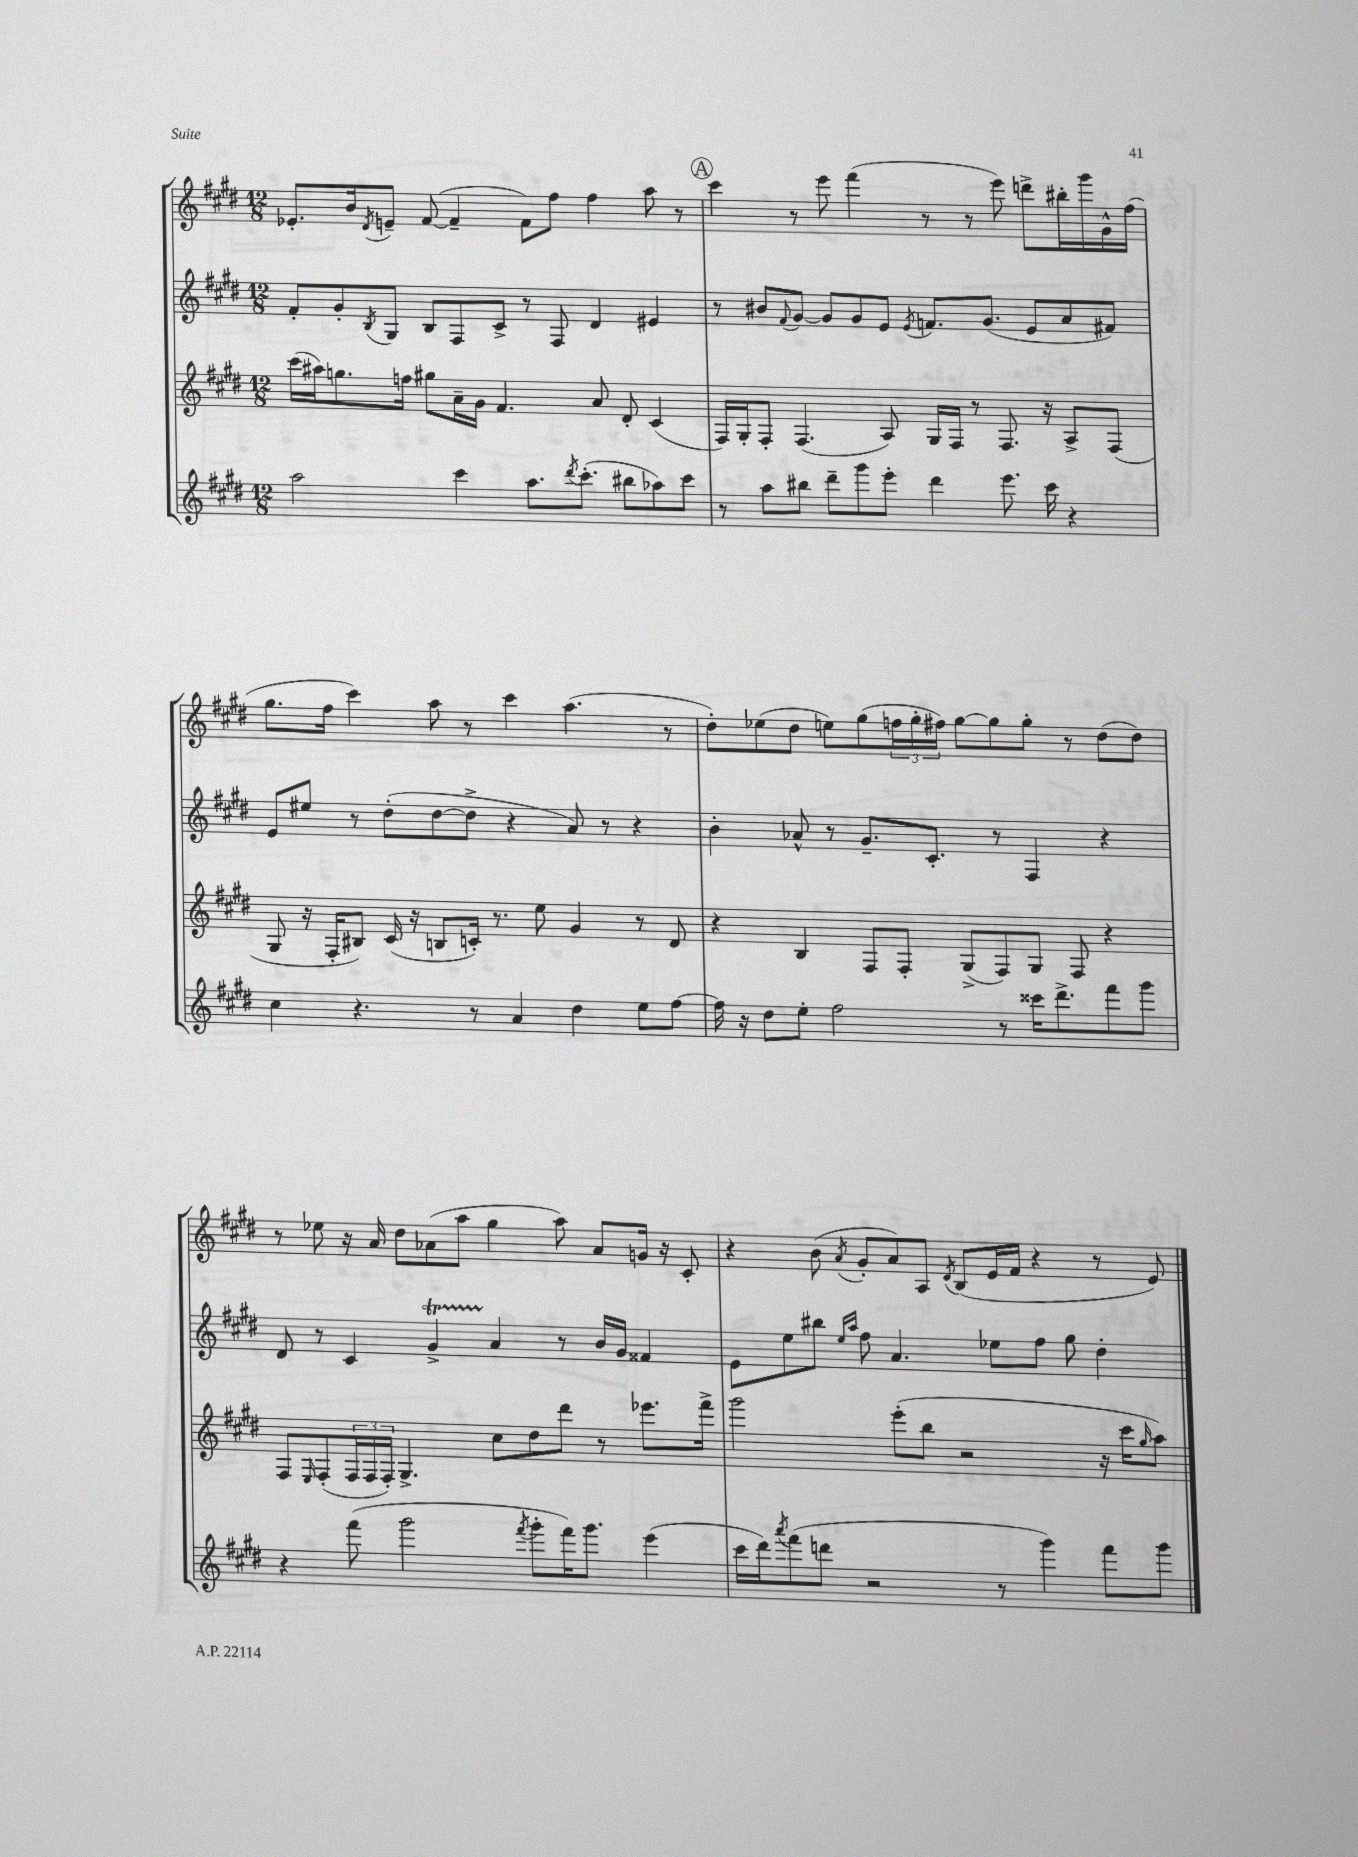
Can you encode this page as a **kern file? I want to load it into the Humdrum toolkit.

**kern	**kern	**kern	**kern
*staff4	*staff3	*staff2	*staff1
*clefG2	*clefG2	*clefG2	*clefG2
*k[f#c#g#d#]	*k[f#c#g#d#]	*k[f#c#g#d#]	*k[f#c#g#d#]
*M12/8	*M12/8	*M12/8	*M12/8
2aa	(16ccc#	8f#'	8.e-'
.	16aa#)	.	.
.	8.gg	8g#'	.
.	.	.	16b
.	.	8qB	8qd#
.	.	8G#	8e~
.	16ff	.	.
.	8gg#	8B	([8f#
4ccc#	16a~	8F#	4f#~]
.	16g#	.	.
.	4.f#	8c#^	.
8.aa	.	8r	8f#)
.	.	8F#	8ff#
8qddd#	.	.	.
(8.ccc#'	.	.	.
.	8a	4d#	4ff#
8bb#	8d#'	.	.
8aa-)	(4c#	4e#	8aa
8ccc#	.	.	8r
=	=	=	=
8r	16F#)	8r	4ccc#
.	16G#'	.	.
8aa	8F#'	8b#	.
.	.	8qqf#	.
8bb#	(4.F#	[8g#	8r
8ddd#~	.	8g#]	8eee
8ggg#	.	8g#	(4fff#
8eee'	8A)	8e	.
.	.	8qe	.
4ddd#	16G#	8.f	8r
.	16F#	.	.
.	8r	.	8r
.	.	(8.g#	.
8.eee	8.F#	.	8eee)
.	.	8e	8ddd^
16ccc#	16r	.	.
4r	8A^	8a	16bb#'
.	.	.	16ggg#
.	(8F#	8f#)	16g#^^
.	.	.	(16ff#
=	=	=	=
4cc#	8G#	8e	8.gg#
.	16r	8ee#	.
.	16F#'	.	16ff#
4.r	8B#)	8r	4ccc#)
.	(16c#	(8dd#'	.
.	16r	.	.
.	8B	[8dd#	8aa
8r	16c')	8dd#^]	8r
.	8.r	.	.
4a	.	4r	4ccc#
.	8ee	.	.
4dd#	4g#	8a)	(4.aa
.	.	8r	.
8ee	8r	4r	.
[8ff#	8d#	.	8r
=	=	=	=
16ff#]	4r	4b'	8dd#')
16r	.	.	.
8dd#	.	.	(8ee-
8ee'	4B	8a-^^	8dd#
2ff#	.	8r	8ee)
.	8F#	8.g#~	(8gg#
.	8F#'	.	24ff
.	.	.	24gg#'
.	.	8.c#'	.
.	.	.	24ff#)
.	(8G#^	.	[8gg#
8r	8F#)	8r	8gg#]
16ccc##	8G#	4F#	8gg#'
8.ddd#^	.	.	.
.	8F#	.	8r
8fff#	4r	4r	(8dd#
8ggg#	.	.	8dd#)
=	=	=	=
4r	8F#	8d#	8r
.	16qqE	.	.
.	(8F#'	8r	8ee-
(8fff#	24F#	4c#	16r
.	24F#	.	.
.	.	.	16a
.	24F#')	.	.
2ggg#	4.G#^	.	8dd#
.	.	4g#^	(8a-
.	.	.	8aa
.	8cc#	4a	4gg#
8qfff#	.	.	.
8ggg#'	8dd#	.	.
16fff#)	8ddd#	8r	8aa)
8.ggg#	.	.	.
.	8r	16b	8a-
.	.	16g#	.
(4eee	8.eee-	4f##	16g
.	.	.	16r
.	.	.	8c#'
.	16fff#^	.	.
=	=	=	=
16ccc#	2ggg#	8e	4r
16ddd#)	.	.	.
8qaaa	.	.	.
(8fff#	.	8ee	.
8ddd	.	8bb#	(8b
.	.	16qqee	.
.	.	16qqaa	8qa
2r	.	8ff#	8g#'
.	(8eee'	4.a	8a)
.	8bb	.	8A
.	.	.	8qd#
.	2r	.	(8B
8r	.	8ee-	16e
.	.	.	16f#
4ggg#)	.	8ff#	4r
.	.	8gg#	.
8fff#	16r	4dd#'	8r
.	16ccc#	.	.
.	16qqgg#	.	.
8ggg#	8aa)	.	8e)
==	==	==	==
*-	*-	*-	*-
